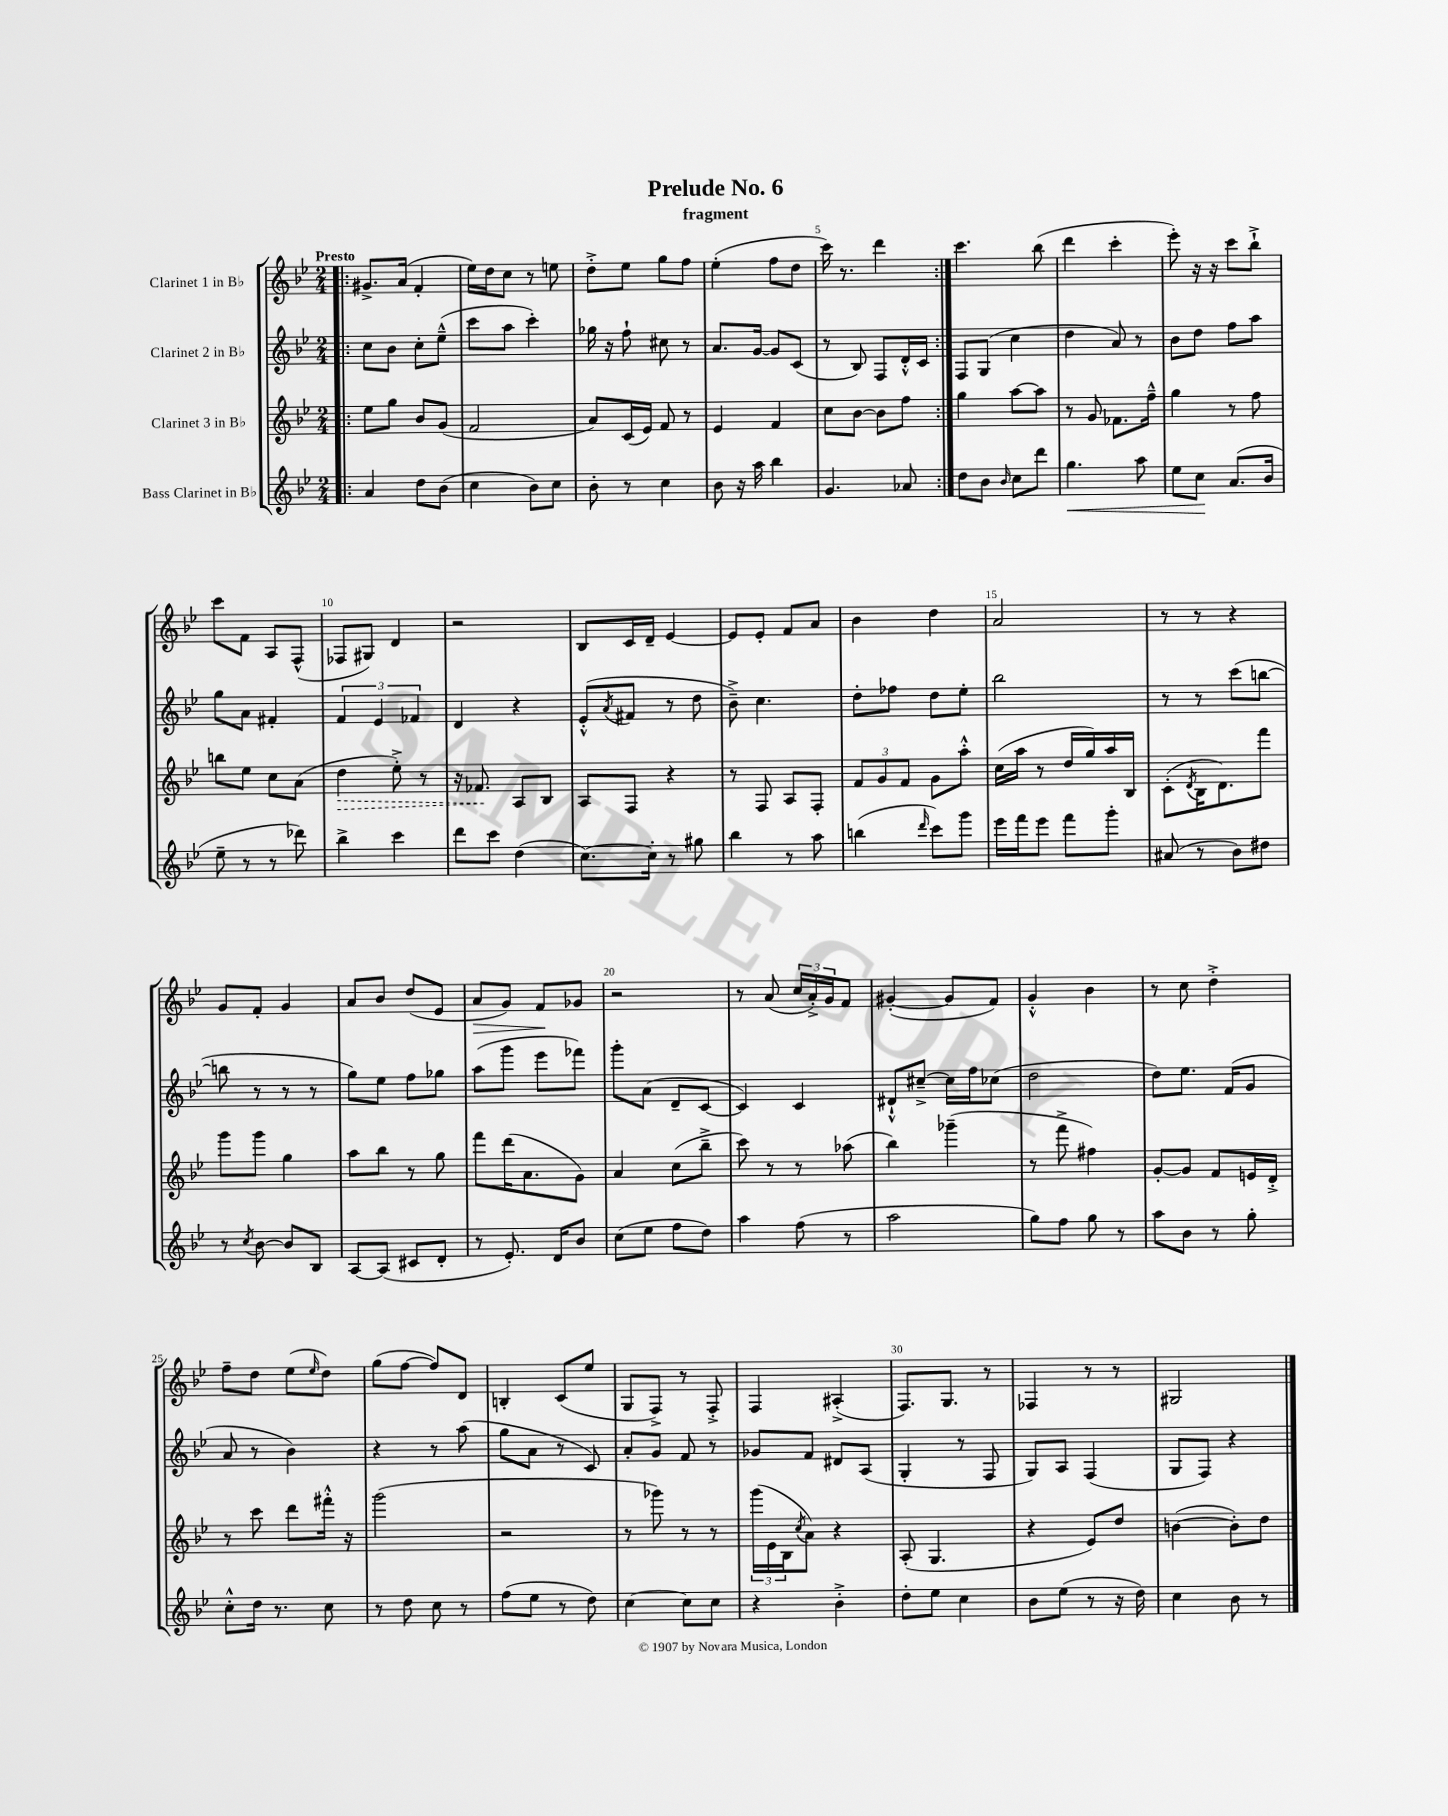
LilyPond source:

\header { title = "Prelude No. 6" subtitle = "fragment" }
<<
\new StaffGroup <<
\new Staff = "s0" \with { instrumentName = "Clarinet 1 in Bb" } {
    \clef treble \key bes \major \numericTimeSignature \time 2/4 \tempo "Presto"
    \repeat volta 2 { \bar ".|:" gis'8.-> a'16( f'4-. |
    ees''16) d''16 c''8 r8 e''8 |
    d''8-.-> ees''8 g''8 f''8 |
    ees''4-.( f''8 d''8 |
    c'''16) r8. d'''4 | }
    c'''4. bes''8( |
    d'''4 c'''4-. |
    ees'''8-.) r16 r16 c'''8 bes''8-!-> |
    c'''8 f'8 a8 f8-^( |
    fes8 gis8) d'4 |
    r2 |
    bes8 c'16 d'16-- ees'4~ |
    ees'8 ees'8-. f'8 a'8 |
    bes'4 d''4 |
    a'2 |
    r8 r8 r4 |
    g'8 f'8-. g'4 |
    a'8 bes'8 d''8( ees'8 |
    a'8\> g'8) f'8\! ges'8 |
    r2 |
    r8 a'8( \tuplet 3/2 { c''16 a'16-.->) g'16 } f'8 |
    gis'4~-.( gis'8 f'8) |
    g'4-.-^ bes'4 |
    r8 c''8 d''4-.-> |
    f''8-- d''8 ees''8( \grace { ees''16 } d''8) |
    g''8( f''8~ f''8) d'8 |
    b4-. c'8( ees''8 |
    g8 f8->) r8 f8-.-> |
    f4 ais4-.->( |
    f8.) g8. r8 |
    fes4 r8 r8 |
    gis2 \bar "|." |
}
\new Staff = "s1" \with { instrumentName = "Clarinet 2 in Bb" } {
    \clef treble \key bes \major \numericTimeSignature \time 2/4
    \repeat volta 2 { \bar ".|:" c''8 bes'8 c''8-. ees''8---^( |
    c'''8 a''8 c'''4-.) |
    ges''16 r16 f''8-! cis''8 r8 |
    a'8. g'16~ g'8 c'8( |
    r8 bes8) f8 d'16-.-^ c'16 | }
    f8 g8( c''4 |
    d''4 a'8) r8 |
    bes'8 d''8 f''8 a''8 |
    g''8 a'8 fis'4-. |
    \tuplet 3/2 { f'4 ees'4 fes'4 } |
    d'4 r4 |
    ees'8-.-^( \acciaccatura { a'8 } fis'8 r8 d''8 |
    bes'8--->) c''4. |
    d''8-. fes''8 d''8 ees''8-. |
    bes''2 |
    r8 r8 c'''8( b''8~ |
    b''8 r8 r8 r8 |
    g''8) ees''8 f''8 ges''8 |
    a''8( g'''8 ees'''8 fes'''8) |
    g'''8-. a'8( d'8-- c'8~ |
    c'4) c'4 |
    dis'8-!-^ cis''8~---> cis''16 f''16 ces''8( |
    d''2 |
    d''8) ees''8. f'16( g'8 |
    a'8 r8 bes'4) |
    r4 r8 a''8( |
    g''8 a'8 r8 c'8) |
    a'8-. g'8 f'8 r8 |
    ges'8 f'8 dis'8 a8( |
    g4-. r8 f8 |
    g8) a8 f4( |
    g8 f8) r4 \bar "|." |
}
\new Staff = "s2" \with { instrumentName = "Clarinet 3 in Bb" } {
    \clef treble \key bes \major \numericTimeSignature \time 2/4
    \repeat volta 2 { \bar ".|:" ees''8 g''8 bes'8 g'8( |
    f'2 |
    a'8) c'16( ees'16) f'8 r8 |
    ees'4 f'4 |
    c''8 bes'8~ bes'8 f''8 | }
    g''4 a''8~ a''8 |
    r8 g'8 fes'8. f''16---^ |
    g''4 r8 f''8 |
    b''8 ees''8 c''8 a'8( |
    \once \override Hairpin.style = #'dashed-line d''4\> ees''8-.->) r8 |
    r16 fes'8.\! a8 bes8 |
    a8 f8 r4 |
    r8 f8 a8 f8-. |
    \tuplet 3/2 { f'8 g'8 f'8 } g'8 a''8-.-^ |
    c''16( a''16 r8 d''16 g''16) a''16 bes16 |
    c'8-.( \acciaccatura { d'8 } bes16 d'8.) f'''8 |
    g'''8 g'''8 g''4 |
    a''8 bes''8 r8 g''8 |
    f'''8 d'''16( a'8. g'8) |
    a'4 c''8( bes''8---> |
    c'''8) r8 r8 aes''8( |
    bes''4) ges'''4--( |
    r8 f'''8-> fis''4) |
    g'8~-. g'8 f'8 e'16 d'16-.-> |
    r8 c'''8 d'''8 fis'''16-.-^ r16 |
    g'''2( |
    r2 |
    r8 ges'''8) r8 r8 |
    \tuplet 3/2 { g'''16( ees'16 bes16 } \acciaccatura { c''8 } a'8) r4 |
    a8-.( g4. |
    r4 ees'8) d''8 |
    b'4~( b'8-.) d''8 \bar "|." |
}
\new Staff = "s3" \with { instrumentName = "Bass Clarinet in Bb" } {
    \clef treble \key bes \major \numericTimeSignature \time 2/4
    \repeat volta 2 { \bar ".|:" a'4 d''8 bes'8( |
    c''4 bes'8) c''8 |
    bes'8-. r8 c''4 |
    bes'8 r16 a''16 bes''4 |
    g'4. aes'8 | }
    d''8 bes'8 \grace { bes'16 } c''8 d'''8 |
    g''4.\< a''8 |
    ees''8 c''8\! a'8.( bes'16 |
    ees''8-- r8 r8 des'''8) |
    bes''4-> c'''4 |
    d'''8 c'''8 d''4( |
    c''8.~) c''16-. r8 gis''8 |
    bes''4 r8 a''8 |
    b''4( \grace { d'''16 } c'''8) g'''8 |
    ees'''16 f'''16 ees'''8 f'''8 g'''8-. |
    ais'8( r8 bes'8) dis''8 |
    r8 \acciaccatura { c''8 } bes'8~ bes'8 bes8 |
    a8~ a8( cis'8 d'8-. |
    r8 ees'8.-.) d'16 bes'8 |
    c''8( ees''8 f''8 d''8) |
    a''4 f''8( r8 |
    a''2 |
    g''8) f''8 g''8 r8 |
    a''8 bes'8 r8 g''8-. |
    c''8-.-^ d''16 r8. c''8 |
    r8 d''8 c''8 r8 |
    f''8( ees''8 r8 d''8) |
    c''4~ c''8 c''8 |
    r4 bes'4-.-> |
    d''8-. ees''8 c''4 |
    bes'8 ees''8( r8 r16 d''16) |
    c''4 bes'8 r8 \bar "|." |
}
>>
>>
\layout { \context { \Score \override BarNumber.break-visibility = ##(#f #t #t) barNumberVisibility = #(every-nth-bar-number-visible 5) } }
